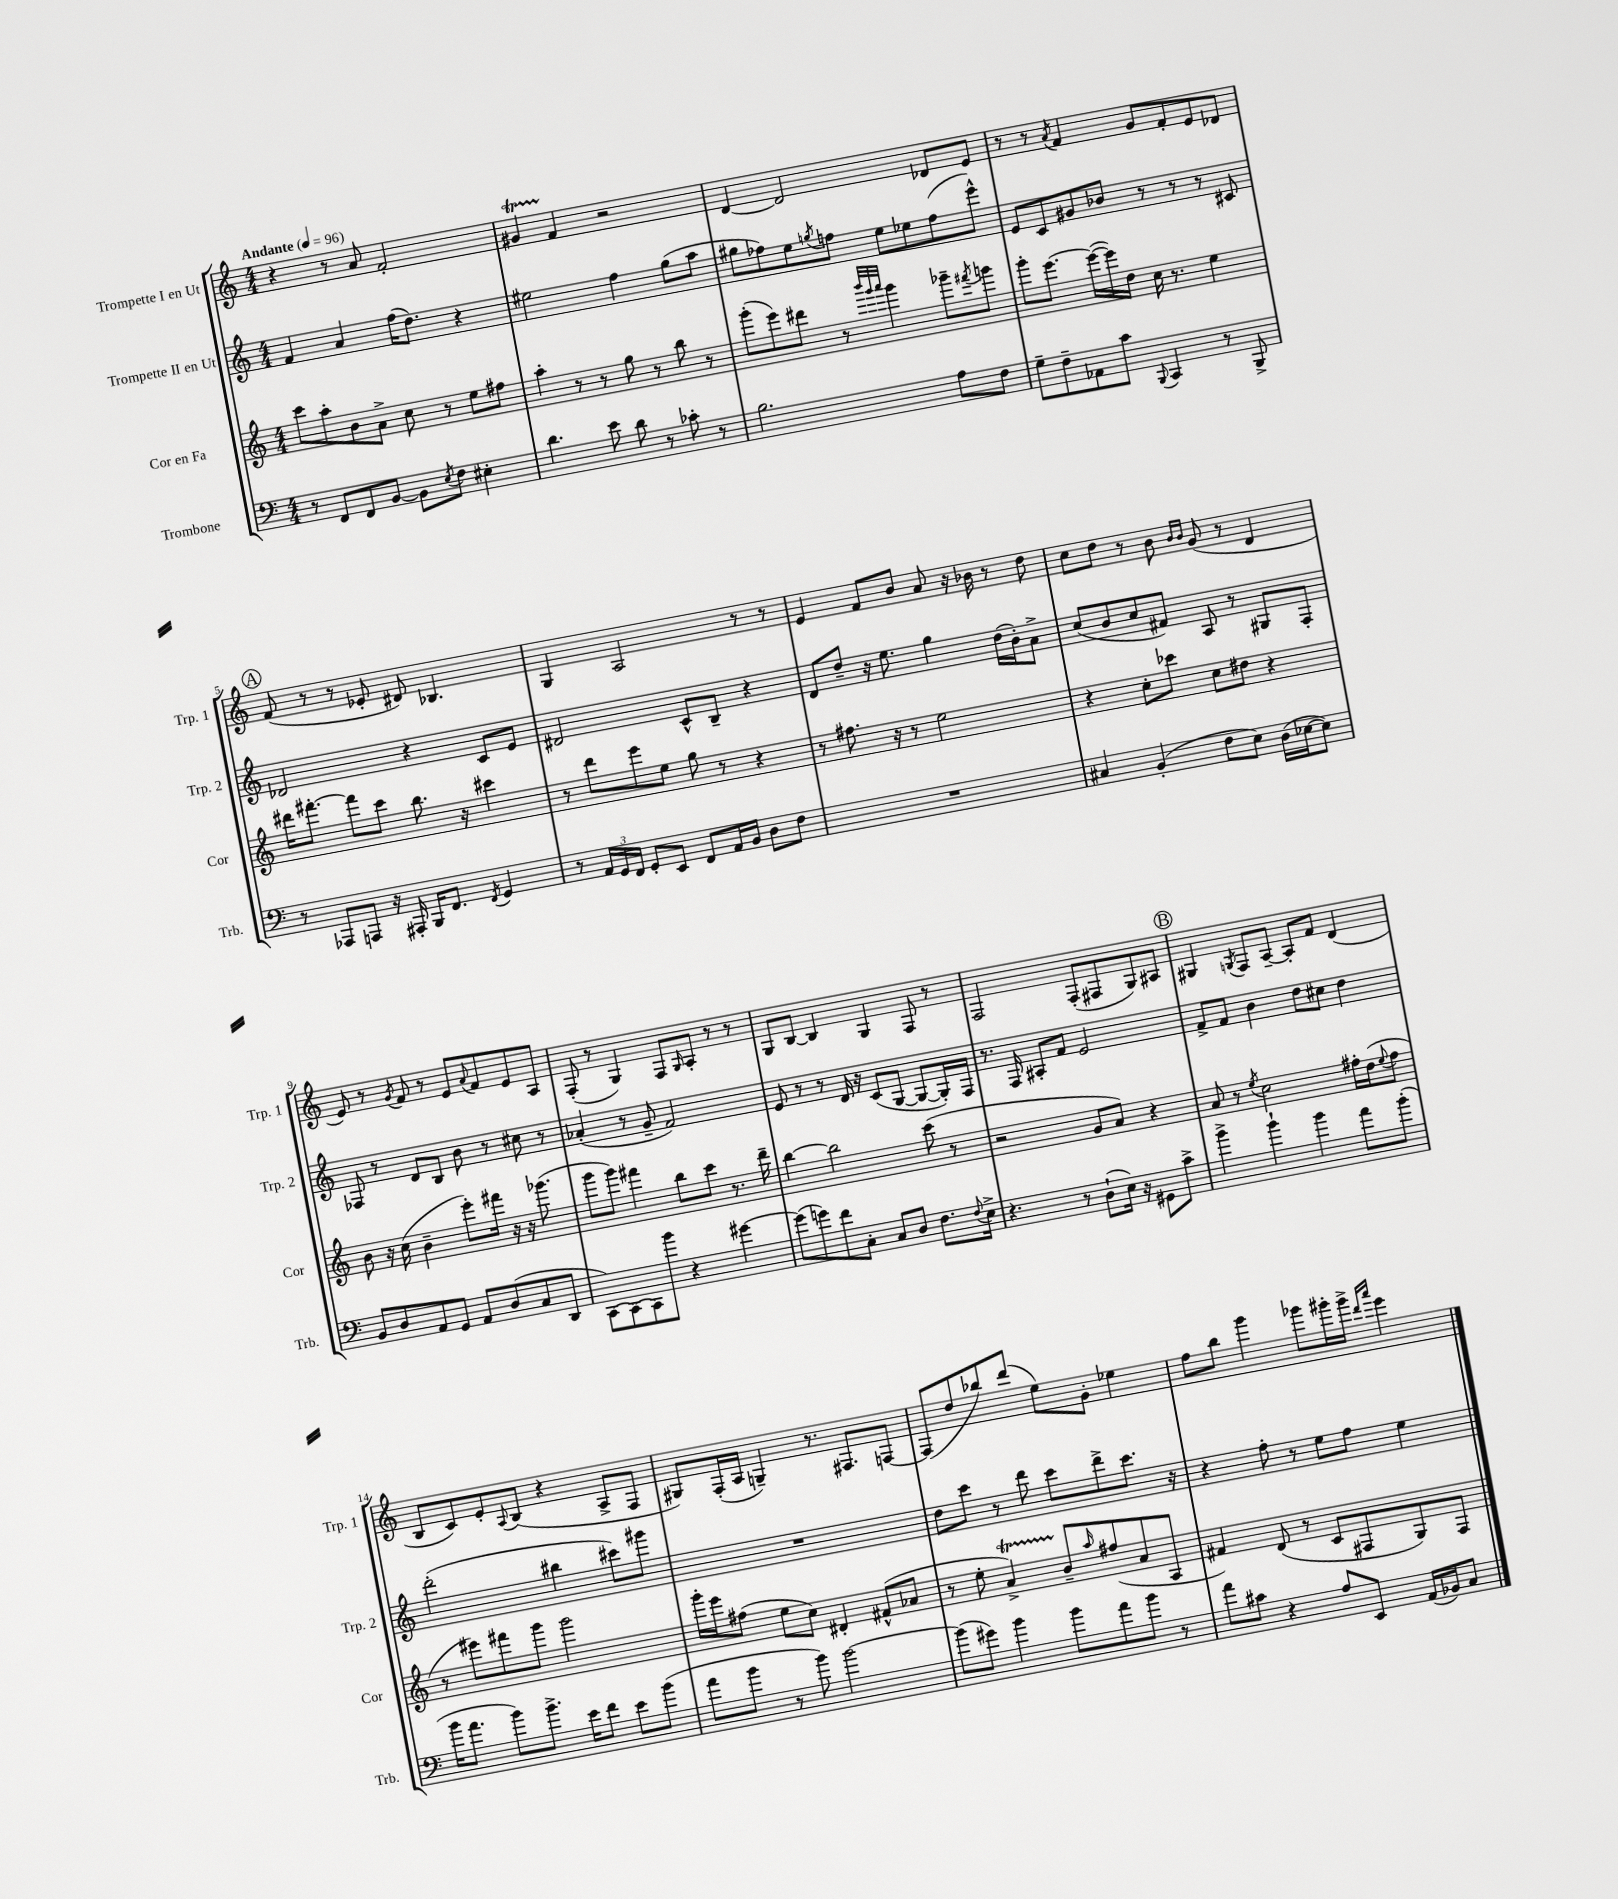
<<
\new StaffGroup <<
\new Staff = "s0" \with { instrumentName = "Trompette I en Ut" shortInstrumentName = "Trp. 1" } {
    \clef treble \key c \major \numericTimeSignature \time 4/4 \tempo "Andante" 4 = 96
    r4 r8 a'8 f'2-. |
    gis'4\startTrillSpan f'4\stopTrillSpan r2 |
    d'4~ d'2 des'8 e'8 |
    r8 r8 \acciaccatura { a'8 } f'4 g'8 f'8-. e'8 des'8 |
    \mark \markup { \circle "A" } f'8( r8 r8 ees'8-. dis'8) bes4. |
    g4 a2 r8 r8 |
    e'4 f'8 b'8 a'8 r16 bes'16 r8 d''8 |
    c''8 d''8 r8 b'8 \grace { b'16 b'16 } g'8( r8 d'4 |
    e'8) r8 \acciaccatura { g'8 } f'8 r8 e'8 \appoggiatura { a'8 } f'8 e'8 a8 |
    f8-.( r8 g4) f8 \grace { g16 } a8-. r8 r8 |
    g8 b8~ b4 g4 f8 r8 |
    f2 f8-.( fis8 g8) ais8 |
    \mark \markup { \circle "B" } gis4 \acciaccatura { g8 } f8 a8~-- a8-. f'8 d'4( |
    b8 c'8) e'8-. \appoggiatura { a8 } b8( r4 a8-> f8 |
    gis8) f16-.( a16 g4--) r8. fis8. f8~ |
    f8( d''8 bes''8) d'''8( e''8) g'8-. ees''4 |
    f''8 b''8 g'''4 ges'''8 gis'''16-. gis'''16-> \grace { d'''16 a'''16 } e'''4 \bar "|." |
}
\new Staff = "s1" \with { instrumentName = "Trompette II en Ut" shortInstrumentName = "Trp. 2" } {
    \clef treble \key c \major \numericTimeSignature \time 4/4
    f'4 a'4 f''16( d''8.) r4 |
    eis''2 f''4 g''8( a''8 |
    gis''8 fes''8) e''8 \acciaccatura { g''8 } f''8 e''8 ees''8 f''8( e'''8-^) |
    e'8 c'8 gis'8 bes'8 r8 r8 r8 cis'8 |
    \mark \markup { \circle "A" } des'2 r4 c'8 e'8 |
    dis'2 c'8-^ b8-- r4 |
    d'8 d''8-- r16 e''8. g''4 d''16( b'16-.) a'8-> |
    c''8( b'8 c''8 fis'8) a8 r8 gis8 f8-. |
    fes8 r8 d'8 b8 b'8 r8 cis''8 r8 |
    aes'4-.( r8 g'8-- f'2) |
    e'8 r8 r8 d'16 r16 c'8( g8~ g8~ g16-.) f16 |
    r8. f16 ais8-. f'8 e'2 |
    \mark \markup { \circle "B" } f'8-> f'8 b'4 d''8 cis''8 d''4 |
    d'''2-.( bis''4 cis'''8) gis'''8 |
    R1 |
    d''8 c'''8 r8 d'''8 c'''8 d'''8-> c'''8. r16 |
    r4 f''8-. r8 e''8 f''8 e''4 \bar "|." |
}
\new Staff = "s2" \with { instrumentName = "Cor en Fa" shortInstrumentName = "Cor" } {
    \clef treble \key c \major \numericTimeSignature \time 4/4
    c'''8 a''8-. b'8 a'8-> c''8 r8 e''8 fis''8 |
    a''4-. r8 r8 g''8 r8 b''8 r8 |
    g'''8-.( e'''8) dis'''8 r8 \grace { b'''32 g'''32 a'''32 } g'''4 ges'''8-- \acciaccatura { fis'''8 } g'''8 |
    g'''8-. e'''8.~ e'''16~( e'''16) d''16 c''16 r8. e''4 |
    \mark \markup { \circle "A" } dis'''16 fis'''8.~-. fis'''8 c'''8 b''8. r16 cis'''4 |
    r8 d'''8 e'''8 e''8 g''8 r8 r4 |
    r8 fis''8. r16 r8 e''2 |
    r4 c''8-. ces'''8 c''8 dis''8 r4 |
    b'8 r16 c''16( b'4-- e'''8-.) fis'''16 r16 r16 ges'''8.( |
    g'''8 g'''8) fis'''4 b''8 c'''8 r8. d'''16-- |
    b''4~ b''2 c'''8( r8 |
    r2 g'8 a'8) r4 |
    \mark \markup { \circle "B" } a'8 r8 \acciaccatura { e''8 } c''2 fis''16-. d''16( \appoggiatura { e''8 } fis''8 |
    r8 eis'''8) fis'''8 g'''8 g'''2 |
    g'''16-. e'''16 fis''8( e''8 c''8) dis'4-. fis'8-^( aes'8 |
    r8 e''8-. a'4->\startTrillSpan) b'8--\stopTrillSpan \grace { a''16 } fis''8( a'8 a8 |
    fis'4) d'8( r8 c'8 fis8 g8) fis8 \bar "|." |
}
\new Staff = "s3" \with { instrumentName = "Trombone" shortInstrumentName = "Trb." } {
    \clef bass \key c \major \numericTimeSignature \time 4/4
    r8 f,8 f,8 b,8~ b,8 \acciaccatura { e8 } f8 eis4-. |
    d'4. e'8 d'8 r8 ces'8-. r8 |
    b2. a8 f8 |
    g8-- f8-- aes,8 c'8 \appoggiatura { b,,8 } c,4 r8 b,,8-> |
    \mark \markup { \circle "A" } r8 aes,,8 a,,8 r16 ais,,16-. b,,16 f,8. \acciaccatura { f,8 } g,4 |
    r8 \tuplet 3/2 { a,16 g,16 f,16 } g,8-. e,8 f,8 a,16 b,16 d8 f8 |
    R1 |
    cis4 b,4-.( f8 e8) d16( ees16~ ees8) |
    b,8 d8 a,8 g,8 a,8 d8( c8 d,8 |
    c,8~) c,8~ c,8 b'8 r4 gis'4~ |
    gis'8( g'8) f'8 c8-. c8 d8 f8. \appoggiatura { f8 } e16-> |
    r4. r8 d8-!( e16) r16 gis,8 c'8-> |
    \mark \markup { \circle "B" } b'4-> b'4-! b'4 a'8 b'8-.( |
    b'16 a'8. b'8) b'8.-> e'16 f'8 e'8 b'8( |
    a'8 b'8 r8 b'8) b'2~ |
    b'8( gis'8) b'4 b'8 a'8 b'8 r8 |
    a'8 cis'8 r4 a8 e,8 a,16( bes,16) c8 \bar "|." |
}
>>
>>
